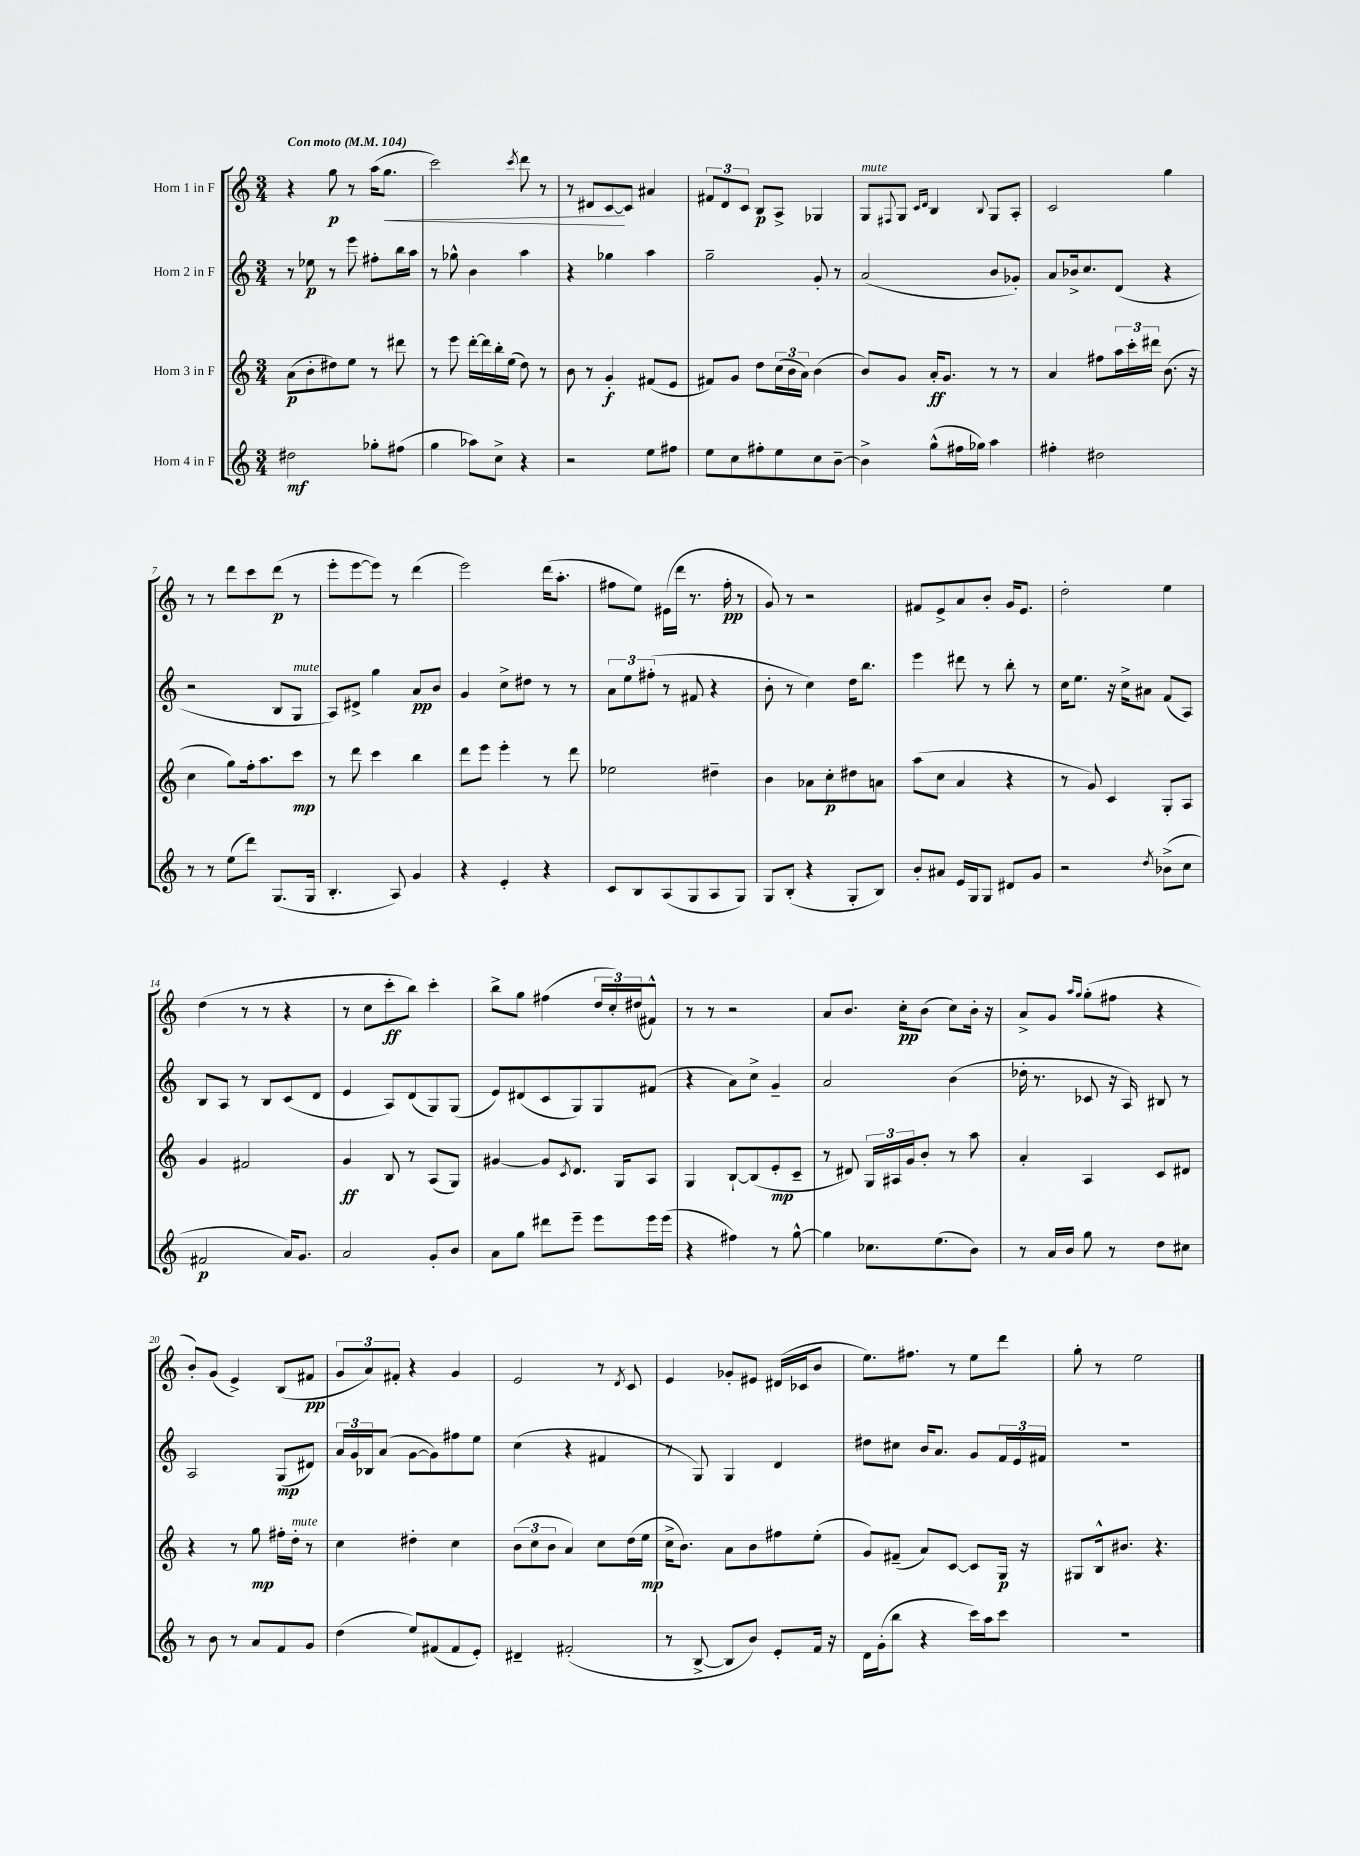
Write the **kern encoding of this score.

**kern	**kern	**kern	**kern
*staff4	*staff3	*staff2	*staff1
*clefG2	*clefG2	*clefG2	*clefG2
*k[]	*k[]	*k[]	*k[]
*M3/4	*M3/4	*M3/4	*M3/4
*MM104	*MM104	*MM104	*MM104
2dd#	(8a	8r	4r
.	8b'	8ee-	.
.	8dd#)	8r	8gg
.	8ee	8eee	8r
8gg-'	8r	8ff#'	(16aa
.	.	.	8.gg
(8ff#	8ddd#	16bb	.
.	.	16aa	.
=	=	=	=
4gg	8r	8r	2ccc)
.	8eee	8gg-^^	.
8aa-)	[16ddd'	4b	.
.	16ddd]	.	.
8cc^	16bb'	.	.
.	(16ee	.	.
.	.	.	8qccc
4r	8dd)	4aa	8ddd
.	8r	.	8r
=	=	=	=
2r	8b	4r	8r
.	8r	.	8d#
.	4g'	4gg-	[8c
.	.	.	8c]
8ee	(8f#	4aa	4a#
8ff#	8e	.	.
=	=	=	=
8ee	8f#)	2gg~	12f#
.	.	.	12d
8cc	8g	.	.
.	.	.	12c
8ff#'	8dd	.	8B
8ee	(24cc	.	8A^
.	24b	.	.
.	24a)	.	.
8cc	(4b	8g'	4G-
[8b~	.	8r	.
=	=	=	=
4b^]	8b)	(2a	8G
.	.	.	8qqF#
.	8g	.	8G
.	.	.	16qqc
.	.	.	16qqd
(8gg^^	16a'	.	4B
.	8.g	.	.
16ff#	.	.	.
16gg-)	.	.	.
.	.	.	8qqB
4aa	8r	8b	8G
.	8r	8g-')	8A'
=	=	=	=
4ff#'	4a	8a	2c
.	.	16b-^	.
.	.	8.cc	.
2dd#	8ff#	.	.
.	24aa	(8d	.
.	24ccc'	.	.
.	24ddd#	.	.
.	(8.b	4r	4gg
.	16r	.	.
=	=	=	=
8r	4cc	2r	8r
8r	.	.	8r
(8ee	8gg)	.	8ddd
8ddd)	16ff'	.	8ccc
.	8.aa	.	.
(8.G	.	8B	(8ddd
.	8ccc	8G	8r
16G	.	.	.
=	=	=	=
4.B'	8r	8A)	8eee'
.	8ddd	8d#^	[8eee
.	4ccc	4gg	8eee])
8A)	.	.	8r
4g	4bb	8a	(4ddd
.	.	8b	.
=	=	=	=
4r	8ddd	4g	2eee)
.	8eee	.	.
4e'	4eee'	8cc^	.
.	.	8dd#	.
4r	8r	8r	(16ddd
.	.	.	8.aa'
.	8ddd	8r	.
=	=	=	=
8c	2ee-	12a	8ff#
.	.	12ee	.
8B	.	.	8ee)
.	.	(12ff#'	.
(8A	.	8r	(16e#
.	.	.	16ddd
8G	.	8f#	8.r
8A	4dd#~	4r	.
.	.	.	16ff#'
8G)	.	.	8r
=	=	=	=
8G	4b	8b'	8g)
(8B'	.	8r	8r
4r	8a-	4cc)	2r
.	8cc'	.	.
8G'	8dd#	16dd	.
.	.	8.bb	.
8B)	8a	.	.
=	=	=	=
8b'	(8aa	4eee	8f#
8a#	8cc	.	8e^
16e	4a	8ddd#	8a
16G	.	.	.
8G	.	8r	8b'
8d#	4r	8bb'	16g
.	.	.	8.e
8g	.	8r	.
=	=	=	=
2r	8r	16cc	2dd'
.	.	8.ee	.
.	8g)	.	.
.	4c	16r	.
.	.	16cc^	.
.	.	8a#	.
8qdd	.	.	.
(8b-^	8G'	(8f	4ee
8cc	8A	8A)	.
=	=	=	=
2f#	4g	8B	(4dd
.	.	8A	.
.	2f#	8r	8r
.	.	8B	8r
16a)	.	(8c	4r
8.g	.	.	.
.	.	8d	.
=	=	=	=
2a	4g	4e	8r
.	.	.	8cc
.	8B	8A)	8ccc'
.	8r	(8d	8bb)
8g'	(8A	8G)	4ccc'
8b	8G)	(8G	.
=	=	=	=
8a	[4g#	8e)	8bb^
8gg	.	(8d#	8gg
8ddd#	8g#]	8c	(4ff#
.	8qc	.	.
8eee~	8.d	8G)	.
8eee	.	8G	24dd
.	.	.	24cc')
.	16G	.	.
.	.	.	(24dd#
16eee	8A	(8f#	8f#^^)
(16eee	.	.	.
=	=	=	=
4r	4G	4r	8r
.	.	.	8r
4ff#)	[8B`	8a)	2r
.	(8B]	8cc^	.
8r	8e'	4g~	.
[8gg^^	8c~	.	.
=	=	=	=
4gg]	8r	2a	8a
.	8d#)	.	8.b
8.cc-	24G	.	.
.	24A#	.	.
.	.	.	16cc'
.	24g	.	.
.	8b'	.	(8b
(8.ee	.	.	.
.	8r	(4b	8cc)
8b)	8aa	.	16b'
.	.	.	16r
=	=	=	=
8r	4a'	16dd-'	8a^
.	.	8.r	.
16a	.	.	8g
16b	.	.	.
.	.	.	16qqaa
.	.	.	16qqgg
8gg	4A	8c-	(8gg'
8r	.	16r	8ff#
.	.	16A)	.
8dd	8c	8B#	4r
8cc#	8d#	8r	.
=	=	=	=
8r	4r	2A	8b')
8b	.	.	(8g
8r	8r	.	4e^)
8a	8gg	.	.
8f	16ff#'	(8G	(8B
.	16dd'	.	.
8g	8r	8d#)	8f#
=	=	=	=
(4dd	4cc	24a	12g
.	.	24g	.
.	.	24B-	12a)
.	.	(8a	.
.	.	.	12f#'
8ee)	4dd#'	[8g	4r
(8f#	.	8g])	.
8f#	4cc	8ff#	4g
8e')	.	8ee	.
=	=	=	=
4d#~	(12b	(4cc	2e
.	12cc	.	.
.	12b	.	.
(2f#'	4a)	4r	.
.	8cc	4f#	8r
.	.	.	8qd
.	(16dd	.	8c
.	16ee	.	.
=	=	=	=
8r	16cc^	8r	4e
.	8.b)	.	.
[8B^	.	8G)	.
8B]	8a	4G	8g-'
8b)	8b	.	8e#
8e'	8ff#	4d	(16d#
.	.	.	16c-
16f	(8ee'	.	8b
16r	.	.	.
=	=	=	=
16d	8g)	8dd#	8.ee)
(16g'	.	.	.
8bb	(8f#~	8cc#	.
.	.	.	8.ff#
4r	8a)	16b	.
.	.	8.a	.
.	[8c	.	8r
16ccc)	8c]	8g	8ee
16aa	.	.	.
8ccc	16G	24f	8ddd
.	.	24e	.
.	16r	.	.
.	.	24f#	.
=	=	=	=
2.r	8G#	2.r	8gg'
.	16B^^	.	8r
.	8.b#	.	.
.	.	.	2ee
.	4.r	.	.
==	==	==	==
*-	*-	*-	*-
